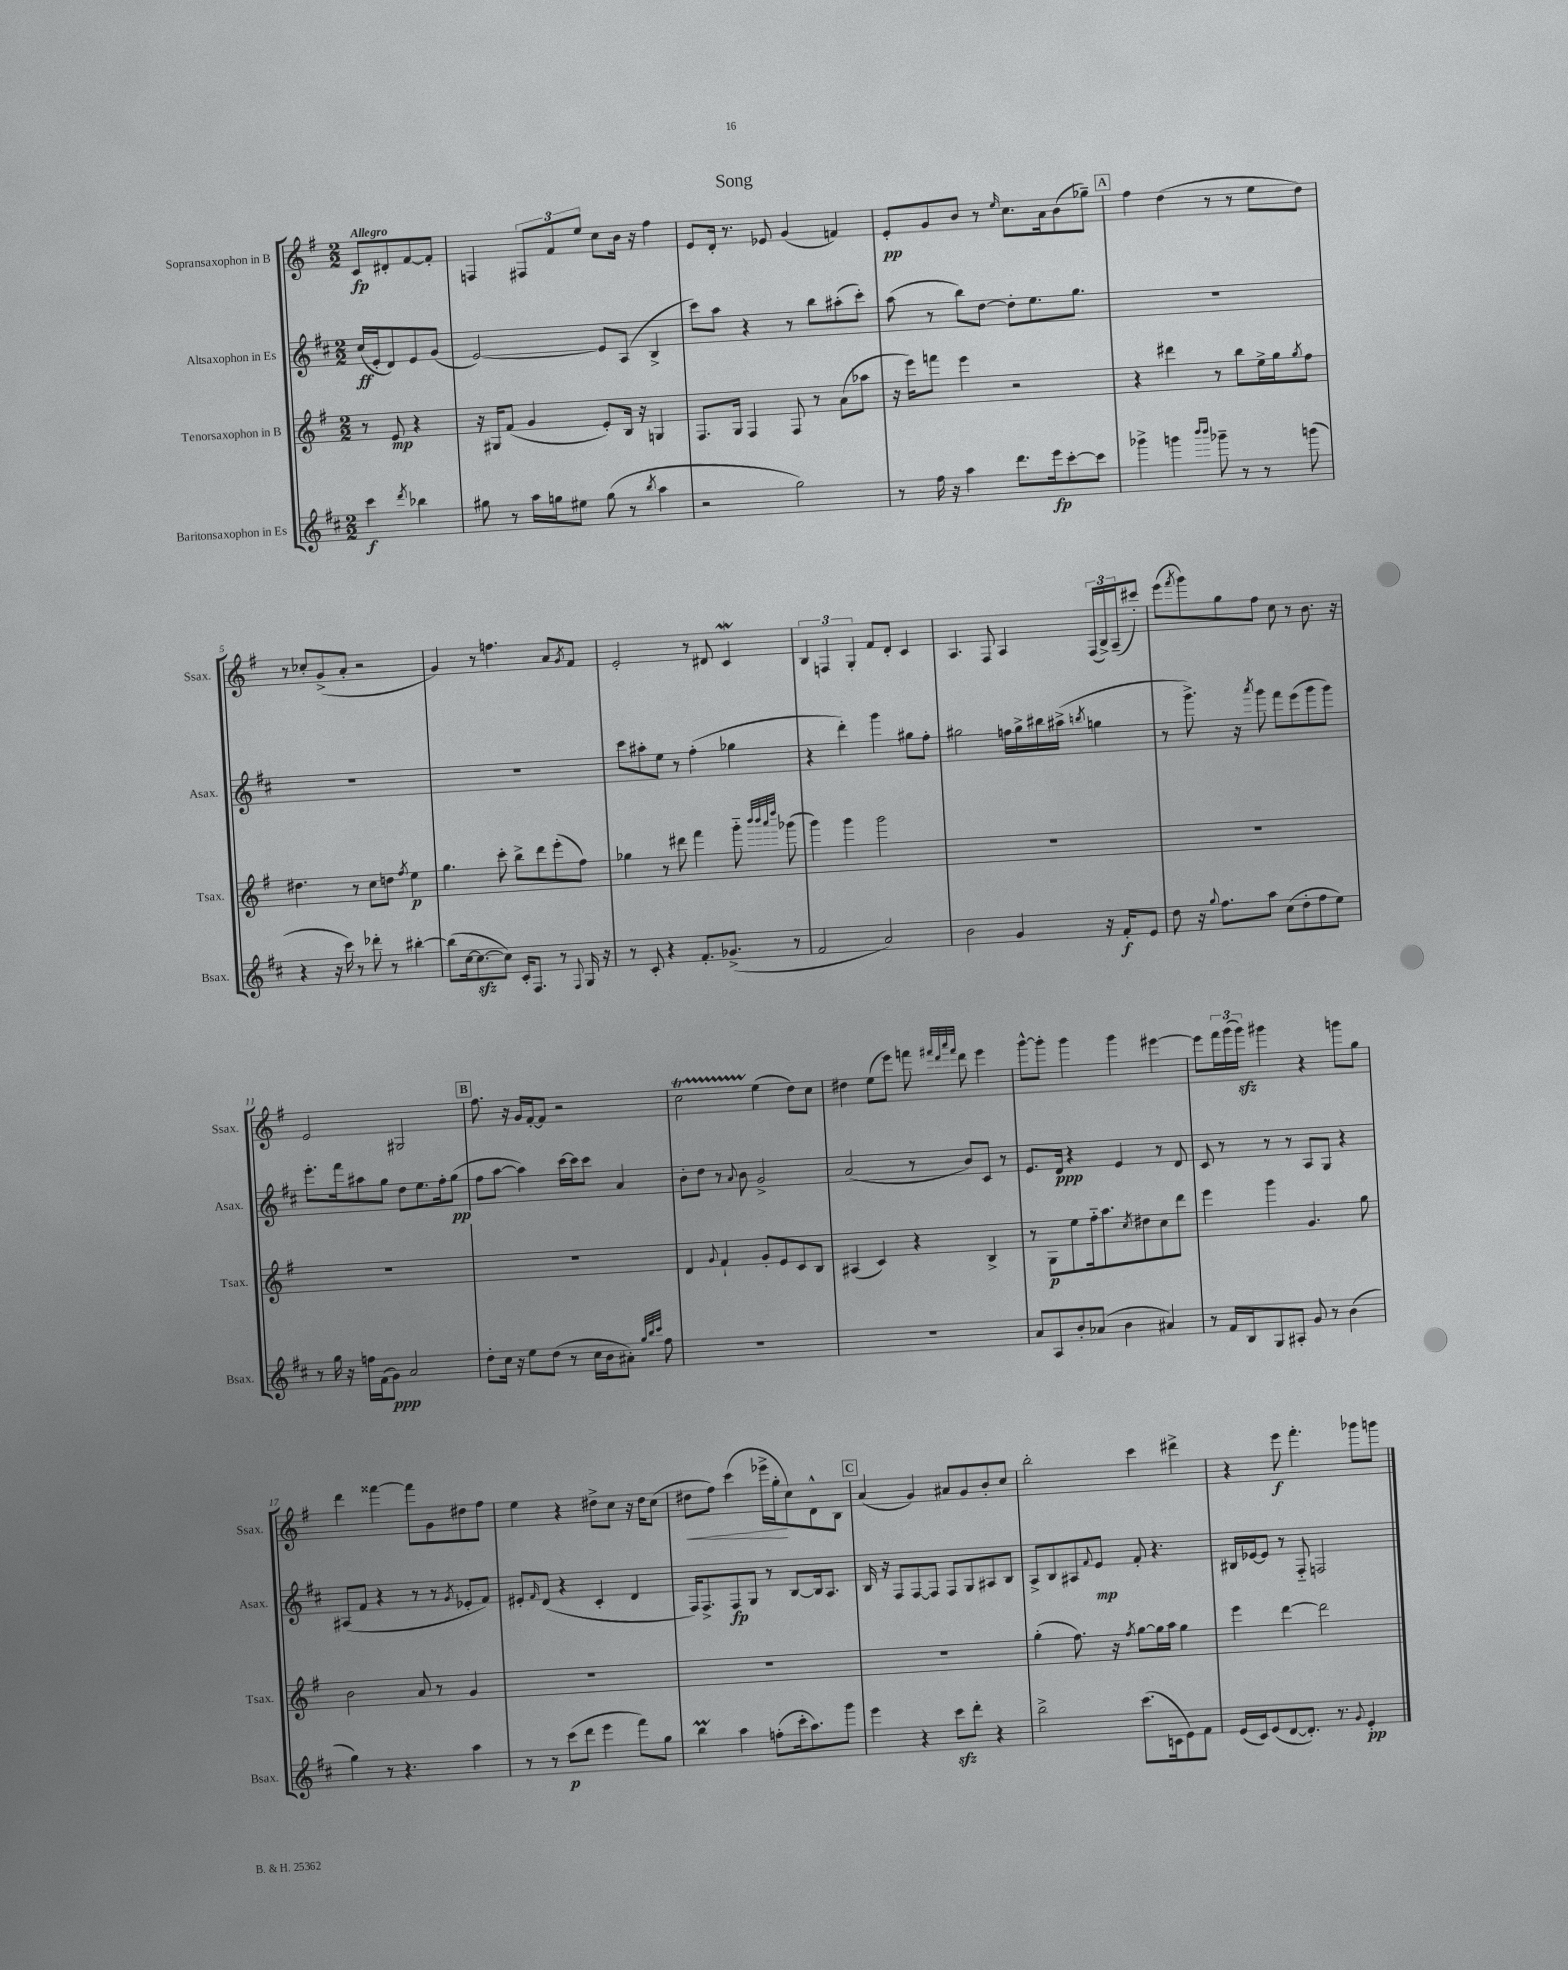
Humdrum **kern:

**kern	**kern	**kern	**kern
*staff4	*staff3	*staff2	*staff1
*clefG2	*clefG2	*clefG2	*clefG2
*k[f#c#]	*k[f#]	*k[f#c#]	*k[f#]
*M2/2	*M2/2	*M2/2	*M2/2
4ccc#	8r	(16cc#	8c
.	.	16e'	.
.	8e	8d)	8d#'
8qddd	.	.	.
4bb-	4r	8e	[8f#
.	.	(8g	8f#']
=	=	=	=
8gg#	16r	[2e)	4F
.	16G#	.	.
8r	(8f#	.	.
16aa	4g	.	12F#
16gg	.	.	.
.	.	.	12f#
8ee#	.	.	.
.	.	.	12ee
(8gg	8e')	8e]	8cc
8r	16B	(8A	16b
.	16r	.	16r
8qbb	.	.	.
4aa	4G	4B^	4ff#
=	=	=	=
2r	8.F#	8ccc#)	8e
.	.	8aa	16d'
.	16G	.	8.r
.	4F#	4r	.
.	.	.	8e-
2gg)	8F#	8r	(4g
.	8r	8bb	.
.	(8a	(8aa#'	4f)
.	8aa-	8ccc#')	.
=	=	=	=
8r	16r	(8aa	8e'
.	16eee)	.	.
16ff#	8fff	8r	8g
16r	.	.	.
4aa	4eee	8bb)	8b
.	.	[8dd	8r
.	.	.	16qqee
8.ddd	2r	8dd']	8.cc
.	.	8.ee	.
16eee	.	.	16a
[8ccc#'	.	.	(8b
.	.	8.gg	.
8ccc#]	.	.	8gg-~)
=	=	=	=
4ggg-^	4r	1r	4ff#
4ggg	4ddd#	.	(4dd
16qqbbb	.	.	.
16qqbbb	.	.	.
8ggg-~	8r	.	8r
8r	8bb	.	8r
8r	16ee^	.	8ee
.	16gg	.	.
.	8qgg	.	.
(8ggg	8ff#	.	8dd)
=	=	=	=
4r	4.dd#	1r	8r
.	.	.	8cc-'
16r	.	.	(8g^
16ccc#)	.	.	.
8r	8r	.	8a'
8ddd-'	8cc	.	2r
8r	8dd	.	.
.	8qff#	.	.
[4bb#'	4ee	.	.
=	=	=	=
(8bb#]	4.gg	1r	4g)
[16cc#	.	.	.
8.cc#_	.	.	.
.	.	.	8r
8cc#])	8ccc'	.	4.ff
16c#'	8bb^	.	.
8.F#	.	.	.
.	8ddd	.	.
8r	(8eee'	.	8a
8qqF#	.	.	8qg
16G	8ff#)	.	8f#
16r	.	.	.
=	=	=	=
8r	4gg-	8ccc#	2e'
8c#'	.	8aa#'	.
4r	8r	8ee	.
.	8ddd#	8r	.
8.f#'	4fff#	(4ff#'	8r
.	.	.	8d#
(8.g-^	.	.	.
.	8ggg'~	4gg-	4c
.	32qqbbb	.	.
.	32qqbbb	.	.
.	32qqaaa	.	.
.	32qqdddd	.	.
8r	(8ggg-	.	.
=	=	=	=
2f#	4ggg)	4r	6B
.	.	.	6F
.	4ggg	4ddd')	.
.	.	.	6G'
2a)	2ggg	4ggg	8f#
.	.	.	8d'
.	.	8gg#	4c
.	.	8ff#'	.
=	=	=	=
2b	1r	2gg#	4.A
.	.	.	8F#
4g	.	16ff	4A
.	.	16gg#^	.
.	.	16bb#	.
.	.	(16aa#^	.
.	.	8qbb	.
16r	.	4gg	(24F#
.	.	.	24B^)
16f#'	.	.	.
.	.	.	(24A~
8e	.	.	8ccc#')
=	=	=	=
8dd	1r	8r	(8eee
.	.	.	8qfff#
16r	.	8.ggg^)	8ggg)
8qqgg	.	.	.
8.ff#	.	.	.
.	.	.	8gg
.	.	16r	.
.	.	8qaaa	.
8aa	.	8ggg	8ff#
(8cc#	.	8fff#	8cc
8dd'	.	(8eee	8r
8ff#	.	8ggg	8.b
8ee)	.	8ggg)	.
.	.	.	16r
=	=	=	=
8r	1r	8.eee'	2e
16gg	.	.	.
16r	.	16fff#	.
16ff	.	8aa#	.
(16f#	.	.	.
8g)	.	8gg	.
2a	.	8dd	2G#
.	.	8.ee	.
.	.	16ff#'	.
.	.	(8gg	.
=	=	=	=
8dd'	1r	8ff#	8.ff#
16cc#	.	[8aa	.
16r	.	.	16r
8ee	.	4aa])	16g
.	.	.	[16f#'
(8dd	.	.	8f#]
8r	.	[16ccc#	2r
.	.	16ccc#]	.
16cc#	.	8ccc#	.
16b	.	.	.
8a#')	.	4a	.
32qqgg	.	.	.
32qqbb	.	.	.
32qqccc#	.	.	.
8ff#	.	.	.
=	=	=	=
1r	4d	8b'	2cc
.	.	8dd	.
.	8qqg	.	.
.	4f#`	8r	.
.	.	8qqa	.
.	.	8b	.
.	8g'	2g^	(4ee
.	8e	.	.
.	8c	.	8dd)
.	8B	.	8cc
=	=	=	=
1r	(4A#	(2a	4dd#
.	4c)	.	(8ee
.	.	.	8eee)
.	4r	8r	8fff
.	.	.	32qqfff#
.	.	.	32qqddd
.	.	.	32qqaaa
.	.	.	32qqfff#
.	.	8b)	8ddd
.	4B^	8c#	4eee
.	.	8r	.
=	=	=	=
8a	8r	8.e	[8ggg^^
8A	8G	.	8ggg']
.	.	16d	.
8b'	8ee	4r	4ggg
(8a-	16ff#'~	.	.
.	8.aa	.	.
4b	.	4e	4ggg
.	8qcc	.	.
.	8dd#	.	.
4a#)	8cc	8r	[4eee#
.	8ddd	8d	.
=	=	=	=
8r	4eee	8c#	8eee#]
16f#	.	8r	24fff#
.	.	.	(24ggg
16B	.	.	.
.	.	.	24ggg)
8G	4ggg	8r	4ggg#
8A#'	.	8r	.
8g	4.g	8A	4r
8r	.	8G	.
(4b	.	4r	8ggg
.	8gg	.	8gg
=	=	=	=
4gg)	2b	(8A#	4ddd
.	.	8f#	.
8r	.	4r	[4fff##
4.r	.	.	.
.	8a	8r	8fff##]
.	8r	8r	8g
.	.	8qg	.
4aa	4g	8e-'	8dd#
.	.	8f#)	8ff#
=	=	=	=
8r	1r	8e#'	4ee
.	.	16qqf#	.
8r	.	(8d	.
(8ccc#	.	4r	4r
8ddd	.	.	.
4eee	.	4c#'	8dd#^
.	.	.	8cc
8fff#)	.	4d	16r
.	.	.	16dd#
8gg	.	.	(8cc
=	=	=	=
4bb	1r	16F#)	8dd#
.	.	8.F#^	.
.	.	.	8ff#)
4aa	.	8F#	(4ccc
.	.	8G	.
(8ff'	.	8r	16eee-^
.	.	.	16gg'
16ccc#'	.	[8B	8cc)
8.aa)	.	.	.
.	.	16B]	8d^^
.	.	8.A	.
8ggg	.	.	8B
=	=	=	=
4eee	1r	16B	(4a
.	.	16r	.
.	.	8F#	.
4r	.	[8F#	4g)
.	.	8F#]	.
8ccc#	.	8F#	8a#
8ddd'	.	8G	8g
4r	.	8A#	8b'
.	.	8B	8cc
=	=	=	=
2bb^	(4gg'	8A^	2bb'
.	.	8B	.
.	8.ff#)	8A#	.
.	.	8qqf#	.
.	.	8e	.
.	16r	.	.
.	8qff#	.	.
(8.ccc#	[8gg	8f#'	4ccc
.	16gg]	4.r	.
16c	16aa	.	.
8e)	4gg	.	4ddd#^
8f#	.	.	.
=	=	=	=
(16e	4eee	16B#	4r
16c#)	.	[16e-	.
(8e	.	8e-]	.
[8d	[4ddd	8r	8eee
8.d'])	.	8F#'~	4.fff#'
.	2ddd]	2F	.
8.r	.	.	.
8qqg	.	.	.
4e'	.	.	8ggg-
.	.	.	8ggg
==	==	==	==
*-	*-	*-	*-
